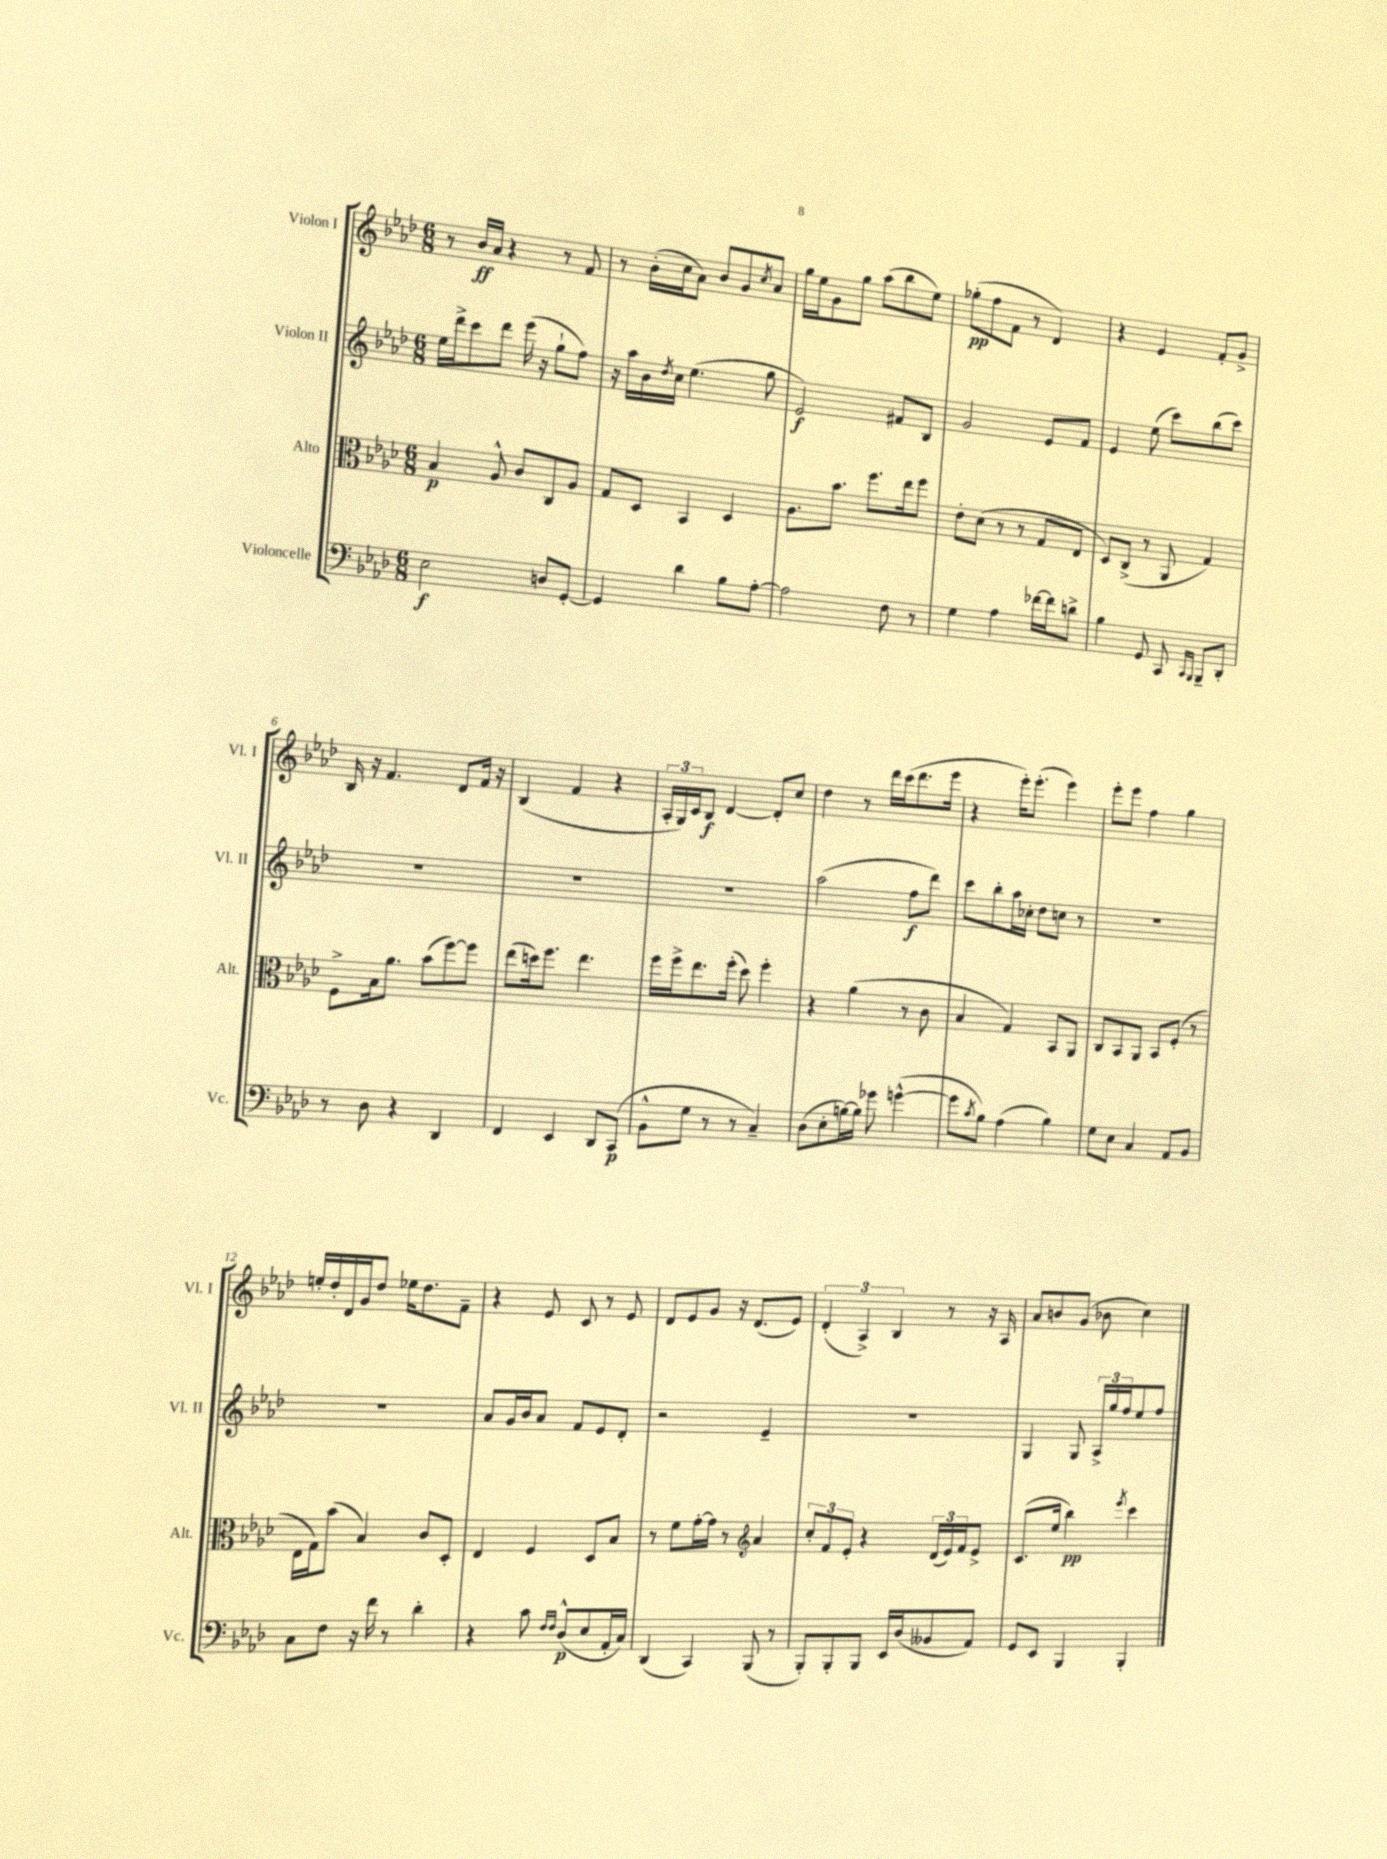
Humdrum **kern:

**kern	**kern	**kern	**kern
*staff4	*staff3	*staff2	*staff1
*clefF4	*clefC3	*clefG2	*clefG2
*k[b-e-a-d-]	*k[b-e-a-d-]	*k[b-e-a-d-]	*k[b-e-a-d-]
*M6/8	*M6/8	*M6/8	*M6/8
2E-	4B-	16ee-	8r
.	.	16ddd-^	.
.	.	8ccc	16b-
.	.	.	16a-
.	8A-^^	8ddd-	4r
.	8c	(16eee-	.
.	.	16r	.
8D	8C	8gg`	8r
[8GG'	8A-	8ff)	8f
=	=	=	=
4GG]	8G	16r	8r
.	.	16aa-	.
.	8D-	16b-	(16b-'
.	.	8qdd-	.
.	.	16cc	16cc
4d-	4BB-	(4.ee-	8a-)
.	.	.	8b-
8B-	4D-	.	8g
.	.	.	8qcc
[8A-'	.	8gg	8a-
=	=	=	=
2A-]	8.A-	2e-)	16gg
.	.	.	16ee-
.	.	.	8g
.	8.b-	.	.
.	.	.	8gg
.	8.ff	.	(8aa-
8F	.	8f#	8bb-
.	16ee-	.	.
8r	8ff	8B-	8ee-)
=	=	=	=
4G	8e-'	2g	(8gg-'
.	(8d-	.	8ff
4A-	8r	.	8f
.	8r	.	8r
[16f-	8G	8e-	4d-)
16f-]	.	.	.
8d^	8E-	8f	.
=	=	=	=
4B-	8D-)	4e-	4r
.	(8C^	.	.
8GG	8r	(8ee-	4e-
8CC	8AA-	8ccc)	.
16qqCC	.	.	.
16qqBBB-	.	.	.
8BBB-~	4G)	(8bb-	8f'
8DD-'	.	8ccc)	8g^
=	=	=	=
8r	8F^	2.r	16B-
.	.	.	16r
8D-	16B-	.	4.f
.	8.a-	.	.
4r	.	.	.
.	(8b-	.	.
4DD-	[8ff)	.	8d-
.	8ff]	.	16f
.	.	.	16r
=	=	=	=
4FF	(8ee-	2.r	(4B-
.	16dd)	.	.
.	8.ff	.	.
4EE-	.	.	4f
.	4.ee-	.	.
8DD-	.	.	4r
(8CC	.	.	.
=	=	=	=
8BB-^^	16ff	2.r	24A-'
.	.	.	24G)
.	16ff^	.	.
.	.	.	24c
8G	8.ee-	.	8B-
8r	.	.	[4d-
.	(16ff'	.	.
8r	8dd-)	.	.
4C~)	4ff'	.	8d-']
.	.	.	8cc
=	=	=	=
(8D-	4r	(2aa-	4dd-
8E-'	.	.	.
[16B)	(4a-	.	8r
16B]	.	.	.
8g-	.	.	16ddd-
.	.	.	(16ccc
([4g^^	8r	8ff	8.ddd-
.	8c	8ddd-)	.
.	.	.	16eee-
=	=	=	=
8g]	4B-	8ccc	4r
8qc	.	.	.
8B-)	.	8bb-'	.
(4A-	4G)	16aa-	16eee-')
.	.	16cc-'	(8.eee-'
.	.	8dd-	.
4B-)	8BB-	8cc	4eee-)
.	8AA-	8r	.
=	=	=	=
8G	8C	2.r	8eee-'
8E-	8BB-	.	8eee-
4C	8AA-	.	4ff
.	8BB-	.	.
8AA-	(8F'	.	4gg
8BB-	8r	.	.
=	=	=	=
8C	16E-	2.r	16ee'
.	16G)	.	16dd-'
8F	(8b-	.	16d-
.	.	.	16g
16r	4B-)	.	8dd-
16f	.	.	.
8r	.	.	16ee-
.	.	.	8.dd-
4d-'	8c	.	.
.	8D-'	.	8f~
=	=	=	=
4r	4E-	8a-	4r
.	.	16g	.
.	.	16b-	.
8c	4F	8a-	8e-
16qqF	.	.	.
16qqF	.	.	.
(8D-^^	.	8f	8c
8E-	8D-	8e-	8r
16AA-'	8B-	8d-'	8e-
16C)	.	.	.
=	=	=	=
(4DD-	8r	2r	8d-
.	8f	.	8e-
4CC)	[16g'	.	8g
.	16g]	.	.
.	8r	.	16r
.	.	.	(8.d-
*	*clefG2	*	*
(8BBB-	4a-	4e-~	.
8r	.	.	8e-)
=	=	=	=
8BBB-')	12cc'	2.r	(6d-'
.	12f	.	.
8BBB-'	.	.	.
.	12e-'	.	6A-^)
8BBB-	4r	.	.
.	.	.	6B-
16EE-	.	.	.
(16D-	.	.	.
8BB--	(24d-	.	8r
.	24e-)	.	.
.	24f	.	.
8AA-)	8e-^	.	16r
.	.	.	16A-
=	=	=	=
8GG	(8.c	4G	8a-
8EE-	.	.	8b
.	16ee-	.	.
4BBB-	4bb-)	8G	(8g
.	.	24A-^	8b-
.	.	24gg	.
.	.	24ff	.
.	8qeee-	.	.
4BBB-'	4ccc	8ee-	4cc)
.	.	8ff	.
==	==	==	==
*-	*-	*-	*-
